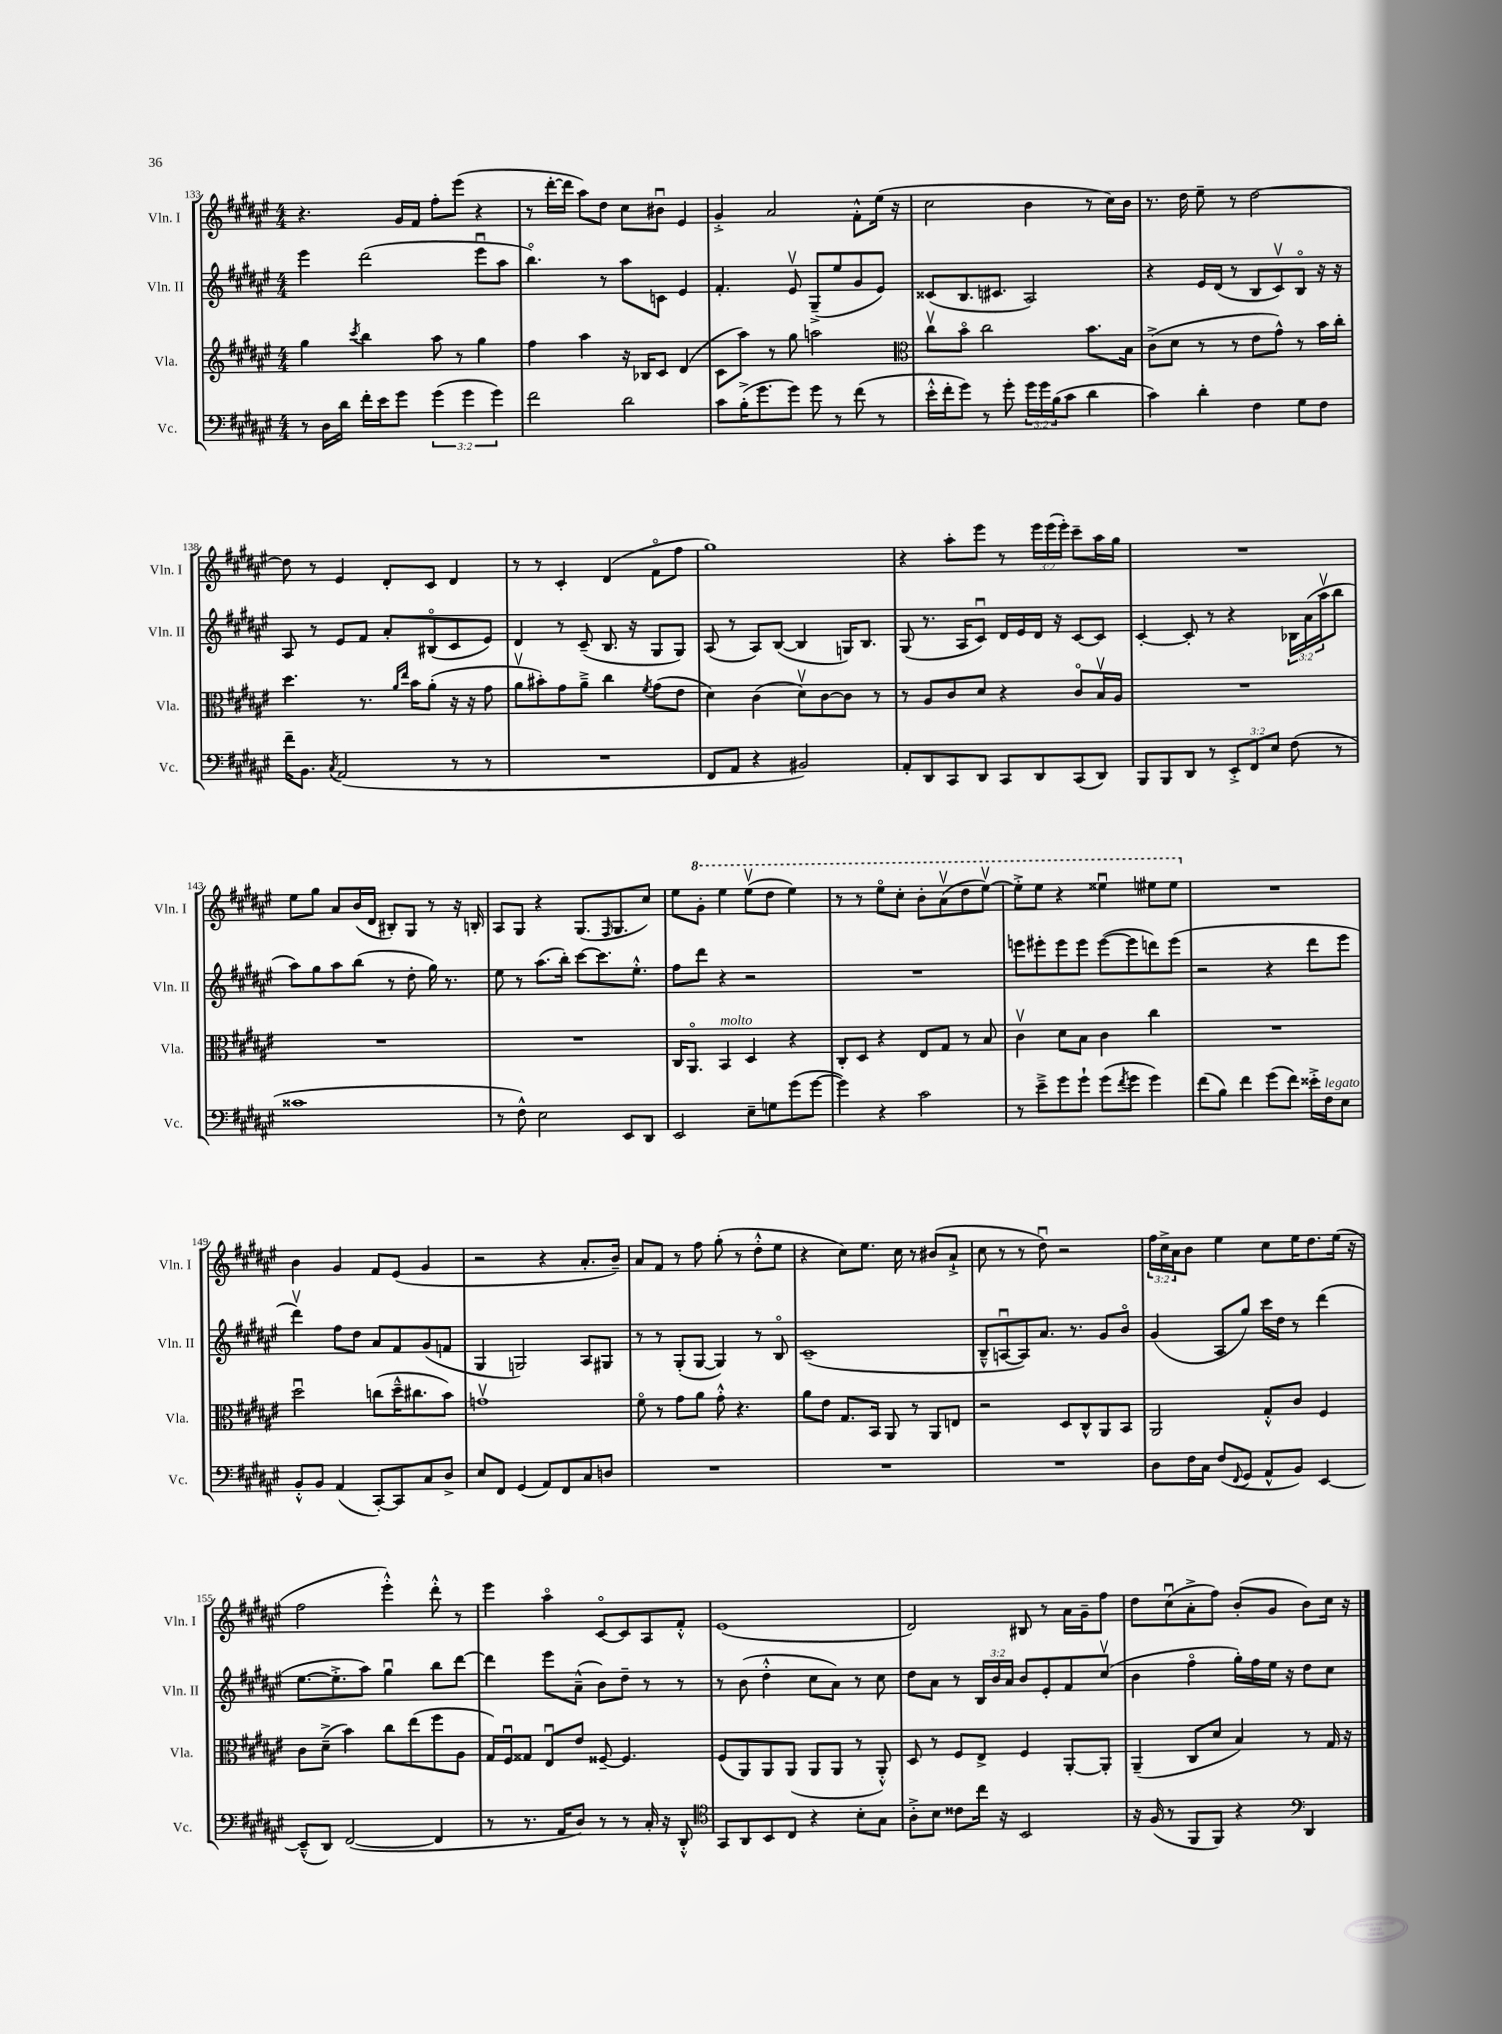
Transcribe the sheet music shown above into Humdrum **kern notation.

**kern	**kern	**kern	**kern
*staff4	*staff3	*staff2	*staff1
*clefF4	*clefG2	*clefG2	*clefG2
*k[f#c#g#d#a#e#]	*k[f#c#g#d#a#e#]	*k[f#c#g#d#a#e#]	*k[f#c#g#d#a#e#]
*M4/4	*M4/4	*M4/4	*M4/4
8r	4gg#\	4eee#\	4.r
16D#\LL	.	.	.
16d#\JJ	.	.	.
.	8qccc#/	.	.
16f#'\LL	4bb\	(2ddd#\	.
16e#\J	.	.	.
8g#\J	.	.	16g#/LL
.	.	.	16f#/JJ
(6g#\	8aa#\	.	8ff#'\L
.	8r	.	(8eee#\J
6g#\	.	.	.
.	4gg#\	8eee#u\L	4r
6g#\)	.	.	.
.	.	8aa#\J	.
=	=	=	=
2f#\	4ff#\	4.bbo\)	8r
.	.	.	[16ddd#'\LL
.	.	.	16ddd#\]JJ
.	4aa#\	.	8aa#\L)
.	.	8r	8dd#\J
2d#\	16r	8aa#\L	8cc#\L
.	16B-/LK	.	.
.	8c#/J	8c\J	8b#u\J
.	(4d#/	4e#/	4e#/
=	=	=	=
8c#\L	8c#\L	4.f#'/	4g#'^/
(16B'^\K	8aa#\J)	.	.
8.g#\	.	.	.
.	8r	.	2a#/
8g#\J)	8gg#\	8e#v/	.
8g#\	2aa\	(8G#~^/L	.
8r	.	8ee#/	.
(8f#\	.	8g#/	8f#'^^\L
8r	.	8e#/J)	(16ee#\Jk
.	.	.	16r
=	=	=	=
*	*clefC3	*	*
16e#'^^\LL	8cc#v\L	(8c##/L	2cc#\
16f#'\J	.	.	.
8g#\J)	8bo\J	8.B/	.
8r	2cc#\	.	.
.	.	8.c#/J	.
8g#'\	.	.	.
24g#\LL	.	2A#/)	4b\
24g#\	.	.	.
(24B\J	.	.	.
8c#\J	.	.	.
4d#\	8.b\L	.	8r
.	.	.	16cc#\LL)
.	16B\Jk	.	16b\JJ
=	=	=	=
4c#\)	(8c#^\L	4r	8.r
.	8d#\J	.	.
.	.	.	16dd#\
4d#'\	8r	16e#/LL	8ee#~\
.	.	(16d#/JJ	.
.	8r	8r	8r
4F#\	8e#\L	8B/L	[2dd#\
.	8g#^^\J)	8c#v/)	.
8G#\L	8r	8Bo/J	.
8F#\J	16b\LL	16r	.
.	16cc#'\JJ	16r	.
=	=	=	=
16f#~\LK	4.dd#\	8A#/	8dd#\]
8.BB\J	.	.	.
.	.	8r	8r
8qC#/	.	.	.
(2AA#/	.	8e#/L	4e#/
.	8.r	8f#/J	.
.	.	8a#'/L	8d#'/L
.	16qqa#/LL	.	.
.	16qqee#/JJ	.	.
.	16b\LK	.	.
.	(8a#'\J	(8B#o/	8c#/J
8r	16r	8c#/	4d#/
.	16r	.	.
8r	8g#\	8e#/J)	.
=	=	=	=
1r	8a#v\L	4d#/	8r
.	8b#'\)	.	8r
.	8g#\	8r	4c#'/
.	8a#~^\J	(8c#~/	.
.	4cc#\	8.B/	(4d#/
.	.	16r	.
.	8qf#/	.	.
.	(8g#\L	8G#/L	8f#o\L
.	8e#\J	8G#/J)	8ff#\J
=	=	=	=
8FF#/L	4d#\)	(8A#/	1gg#)
8AA#/J	.	8r	.
4r	(4c#\	8A#/L)	.
.	.	([8B/J	.
2BB#/)	8d#v\L)	4B/]	.
.	[8c#\	.	.
.	8c#\]J	16G/LK)	.
.	.	8.B/J	.
.	8r	.	.
=	=	=	=
8AA#'/L	8r	(8G#/	4r
8DD#/	8A#/L	8.r	.
8CC#/	8c#/	.	8aa#'\L
.	.	16A#/LK	.
8DD#/J	8d#/J	8c#u/J)	8eee#\J
8CC#/L	4r	16d#/LL	8r
.	.	16e#/	.
8DD#/	.	16d#/JJ	24eee#\LL
.	.	.	(24eee#\
.	.	16r	.
.	.	.	24eee#'\JJ)
(8CC#/	8c#o/L	[8c#/L	8ccc#~\L
8DD#/J)	16Bv/L	8c#/]J	16aa#\L
.	16A#/JJ	.	16gg#\JJ
=	=	=	=
8BBB/L	1r	[4c#'/	1r
8BBB/	.	.	.
8DD#/J	.	8c#'/]	.
8r	.	8r	.
12EE#'^/L	.	4r	.
12FF#/	.	.	.
12E#/J	.	.	.
(8F#\	.	24B-\LL	.
.	.	(24a#\	.
.	.	24aa#v\J	.
8r	.	8bb\J	.
=	=	=	=
1c##	1r	8aa#\L)	8ee#\L
.	.	8gg#\	8gg#\J
.	.	8aa#\	8a#/L
.	.	(8bb\J	(16b/L
.	.	.	16d#/JJ
.	.	8r	8B#'/L)
.	.	8dd#'\	8G#/J
.	.	16gg#\)	8r
.	.	8.r	.
.	.	.	16r
.	.	.	16B'/
=	=	=	=
8r	1r	8ee#\	8A#/L
8F#^^\)	.	8r	8G#/J
2E#\	.	(8.aa#\L	4r
.	.	16bb'\Jk)	.
.	.	[8ccc#\L	(8.G#/L
.	.	8.ccc#\]	.
.	.	.	16qqF#/
.	.	.	8.G#/
8EE#/L	.	.	.
.	.	8.ee#'^^\J	.
8DD#/J	.	.	8cc#/J)
=	=	=	=
2EE#/	16C#/LK	8ff#\L	8ee#\L
.	8.AA#o/J	.	.
.	.	8ddd#\J	8gg#'\J
.	4BB/	4r	4eee#\
8E#~\L	4D#/	2r	(8eee#v\L
8G\	.	.	8ddd#\J
(8g#\	4r	.	4eee#\)
[8g#\J	.	.	.
=	=	=	=
4g#\])	8C#'/L	1r	8r
.	8D#/J	.	8r
4r	4r	.	8eee#o\L
.	.	.	8ccc#'\J
2c#\	8E#/L	.	8bb'\L
.	8G#/J	.	(8aa#v\
.	8r	.	8ddd#\
.	8B/	.	[8eee#v\J)
=	=	=	=
8r	4c#v\	8eee\L	8eee#'^\]L
8e#~^\L	.	8eee#'\	8eee#\J
8g#\	8d#\L	8eee#\	4r
8g#`\J	8B\J	8eee#\J	.
(8g#\L	4c#\	([8eee#\L	4eee##u\
8qf#/	.	.	.
8g#\J	.	8eee#\]	.
4g#\)	4cc#\	8ddd\)	8eee#\L
.	.	(8eee#\J	8eee#\J
=	=	=	=
(8f#\L	1r	2r	1r
8B\J)	.	.	.
4f#\	.	.	.
(8g#\L	.	4r	.
8f#\J)	.	.	.
16e##'^\LL	.	8ddd#\L	.
16F#\J	.	.	.
8E#\J	.	8eee#\J	.
=	=	=	=
8BB'^^/L	2dd#u\	4ddd#v\)	4b\
8BB/J	.	.	.
(4AA#/	.	8ff#\L	4g#/
.	.	8dd#\J	.
[8CC#'/L)	(8cc\L	8a#/L	8f#/L
8CC#/]	16dd#~^^\K	8f#/	(8e#/J
.	8.cc#\	.	.
8C#/	.	(8g#/	4g#/
8D#^/J	8b\J)	8f/J	.
=	=	=	=
8E#/L	1gv	4G#/	2r
8FF#/J	.	.	.
(4GG#/	.	2G/)	.
8AA#/L)	.	.	4r
8FF#/	.	.	.
8C#/	.	8A#/L	8.a#'/L
8D/J	.	8G#/J	.
.	.	.	16b~/Jk)
=	=	=	=
1r	8f#o\	8r	8a#/L
.	8r	8r	8f#/J
.	8g#\L	(8G#'/L	8r
.	8a#\J	[8G#/J	8ff#\
.	8g#'^^\	4G#/])	(8gg#'\
.	4.r	.	8r
.	.	8r	8dd#'^^\L
.	.	8Bo/	8ee#\J
=	=	=	=
1r	8a#\L	(1c#~	4r
.	8e#\J	.	.
.	8.G#/L	.	8cc#\L)
.	.	.	8.ee#\J
.	16BB/Jk	.	.
.	8AA#/	.	.
.	.	.	16cc#\
.	8r	.	8r
.	8AA#/L	.	(8b#/L
.	8E/J	.	8a#`^/J
=	=	=	=
1r	2r	8B~^^/L	8cc#\
.	.	[8Au/	8r
.	.	8A/])	8r
.	.	8.a#/J	8dd#u\)
.	8D#/L	.	2r
.	.	8.r	.
.	8C#^^/	.	.
.	8AA#/	8g#/L	.
.	8BB/J	8bo/J	.
=	=	=	=
8D#\L	2AA#/	(4g#/	24ff#\LL
.	.	.	24cc#^\
.	.	.	24a#\J
16F#\L	.	.	8b\J
16C#\JJ	.	.	.
(8F#/L	.	8A#/L	4ee#\
8qqFF#/	.	.	.
8GG#/J	.	8gg#/J)	.
8AA#^^/L	8G#'^^/L	16ccc#\LL	8cc#\L
.	.	16dd#\JJ	.
8BB/J)	8c#/J	8r	16ee#\K
.	.	.	8.dd#\
[4EE#/	4F#/	(4ddd#\	.
.	.	.	(16ee#\Jk
.	.	.	16r
=	=	=	=
(8EE#~^^/]L	8c#\L	[8.ee#\L	2ff#\
8DD#/J)	(8d#~^\J	.	.
.	.	8.ee#'^\]	.
([2FF#/	4b\)	.	.
.	.	8aa#\J)	.
.	8cc#\L	4gg#u\	4eee#'^^\)
.	(8ee#\	.	.
4FF#/]	8ff#\	8bb\L	8ddd#'^^\
.	8A#\J	[8ddd#\J	8r
=	=	=	=
8r	16G#/LL)	4ddd#\]	4eee#\
.	16F#u/J	.	.
8.r	8G##/J	.	.
.	8E#u/L	8eee#\L	4aa#o\
16AA#/LK	.	.	.
8D#/J)	8e#/J	(8a#~^^\J	.
8r	[8F##~/	8b\L)	[8c#o/L
8r	4.F##/]	8dd#~\J	8c#/]
16C#'/	.	8r	8A#/
16r	.	.	.
8DD#'^^/	.	8r	8f#'^^/J
=	=	=	=
*clefC4	*	*	*
8GG#/L	(8F#/L	8r	(1e#
8AA#/	8AA#/)	(8b\	.
8BB/	8AA#/	4dd#'^^\	.
8C#/J	(8AA#/J	.	.
4r	8AA#/L	8cc#\L	.
.	8AA#/J	8a#\J)	.
8B'\L	8r	8r	.
8G#\J	8AA#'^^/)	8cc#\	.
=	=	=	=
8A#'^\L	8D#/	8dd#\L	2d#/)
8B\J	8r	8a#\J	.
8c##\L	8F#/L	8r	.
16cc#\Jk	8E#^/J	24B/LL	.
.	.	24b/	.
16r	.	.	.
.	.	24a#/JJ	.
2BB/	4F#/	8b/L	8B#/
.	.	8e#'/	8r
.	[8AA#'/L	8f#/	16a#\LL
.	.	.	16g#~\J
.	8AA#'/]J	(8cc#v/J	8ff#\J
=	=	=	=
16r	(4AA#~/	4b\	8dd#\L
(16F#/	.	.	.
8r	.	.	(8cc#u\
8FF#/L	8C#/L	4ff#o\	8a#'^\
8FF#/J)	8d#/J	.	8ff#\J)
4r	4B/)	16gg#'\LL)	(8b'/L
.	.	16ff#\	.
.	.	16ee#\JJ	8g#/J
.	.	16r	.
*clefF4	*	*	*
4DD#/	8r	8dd#\L	8b\L)
.	16G#/	8cc#\J	16cc#\Jk
.	16r	.	16r
==	==	==	==
*-	*-	*-	*-
